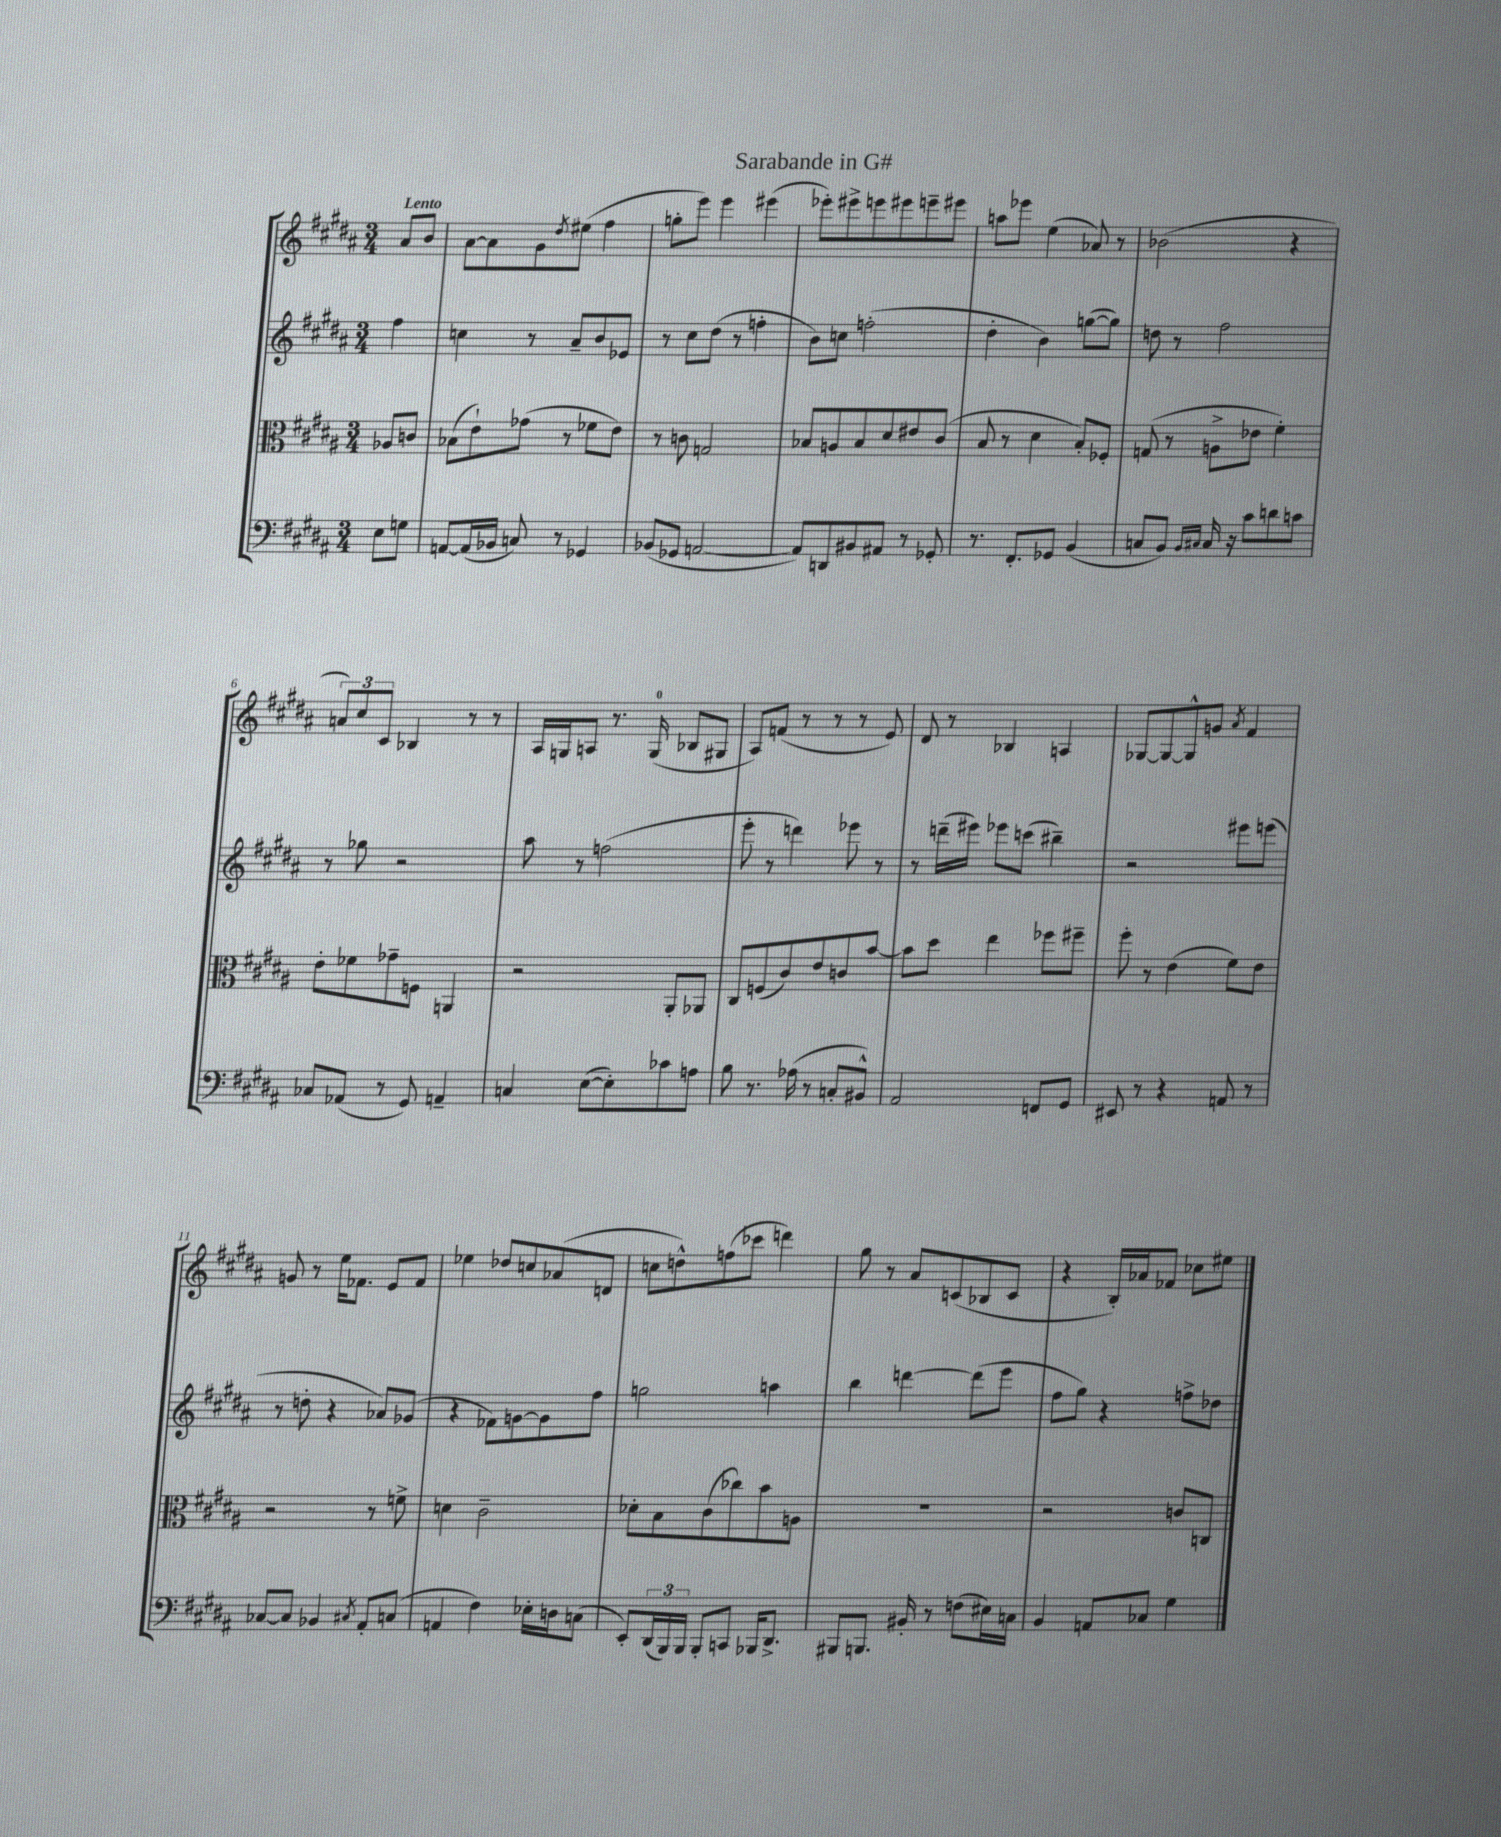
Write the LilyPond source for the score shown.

\header { title = "Sarabande in G#" }
<<
\new StaffGroup <<
\new Staff = "s0" {
    \clef treble \key b \major \numericTimeSignature \time 3/4 \partial 4 \tempo "Lento"
    ais'8 b'8 |
    ais'8~ ais'8 gis'8 \acciaccatura { dis''8 } eis''8( fis''4 |
    g''8-. e'''8) e'''4 eis'''4( |
    ees'''8-.) eis'''8-> e'''8 eis'''8 e'''8-- eis'''8 |
    a''8 ees'''8 e''4( aes'8) r8 |
    bes'2( r4 |
    \tuplet 3/2 { a'8) cis''8 cis'8 } bes4 r8 r8 |
    ais16 g16 a8 r8. g16-0( bes8 gis8 |
    ais8) f'8( r8 r8 r8 e'8) |
    dis'8 r8 bes4 a4 |
    ges8~ ges8~ ges8-^ g'8 \acciaccatura { ais'8 } fis'4 |
    g'8 r8 e''16 fes'8. e'8 fes'8 |
    ees''4 des''8 c''8 aes'8( d'8 |
    c''8 d''8-^) f''8( ces'''8 d'''4) |
    gis''8 r8 ais'8 c'8( bes8 c'8 |
    r4 b16-.) aes'16 fes'8 ces''8 eis''8 \bar "|." |
}
\new Staff = "s1" {
    \clef treble \key b \major \numericTimeSignature \time 3/4 \partial 4
    fis''4 |
    c''4 r8 ais'8-- b'8 ees'8 |
    r8 cis''8 dis''8( r8 f''4-. |
    b'8) c''8 f''2-.( |
    dis''4-. b'4) g''8~( g''8) |
    d''8 r8 fis''2 |
    r8 ges''8 r2 |
    ais''8 r8 f''2( |
    e'''8-. r8 d'''4) ees'''8 r8 |
    r8 d'''16--( eis'''16) ees'''8 c'''8( bis''4--) |
    r2 eis'''8 e'''8( |
    r8 d''8-. r4 aes'8) ges'8( |
    r4 fes'8) g'8~ g'8 fis''8 |
    g''2 a''4 |
    b''4 d'''4~ d'''8( e'''8 |
    fis''8 gis''8) r4 f''8-> des''8 \bar "|." |
}
\new Staff = "s2" {
    \clef alto \key b \major \numericTimeSignature \time 3/4 \partial 4
    aes8 c'8 |
    bes8( e'8-!) ges'8( r8 fes'8 e'8) |
    r8 c'8 g2 |
    bes8 a8 bes8 dis'8 eis'8 cis'8( |
    b8 r8 dis'4 b8-.) fes8-. |
    g8( r8 a8-> ees'8 fis'4-.) |
    e'8-. fes'8 ges'8-- f8 a,4 |
    r2 ais,8-. aes,8 |
    cis8 f8( cis'8) e'8 c'8 b'8~ |
    b'8 dis''8 e''4 fes''8 fis''8-- |
    fis''8-. r8 e'4( fis'8) e'8 |
    r2 r8 f'8-> |
    d'4 cis'2-- |
    des'8-. b8 cis'8( ces''8) b'8 a8 |
    R2. |
    r2 c'8 c8 \bar "|." |
}
\new Staff = "s3" {
    \clef bass \key b \major \numericTimeSignature \time 3/4 \partial 4
    e8 g8 |
    a,8~ a,16( bes,16 c8) r8 ges,4 |
    bes,8( ges,8 a,2~ |
    a,8) d,8 bis,8 ais,8 r8 ges,8-. |
    r8. fis,8.-. ges,8 b,4( |
    c8 b,8) \grace { b,16 cis16 } cis16 r16 cis'8 d'8 c'8 |
    ces8 aes,8( r8 gis,8) a,4-- |
    c4 e8~( e8-.) ces'8 a8 |
    b8 r8. aes16( r8 c8-. bis,8-^) |
    ais,2 f,8 gis,8 |
    eis,8 r8 r4 a,8 r8 |
    ces8~ ces8 bes,4 \acciaccatura { cis8 } ais,8-. c8( |
    a,4 fis4) ees16-. d16 c8( |
    e,8-.) \tuplet 3/2 { dis,16( b,,16) b,,16 } b,,8-. c,8 bes,,16 dis,8.-> |
    bis,,8 b,,8. bis,16-. r8 f8( eis16) c16 |
    b,4 a,8 ces8 gis4 \bar "|." |
}
>>
>>
